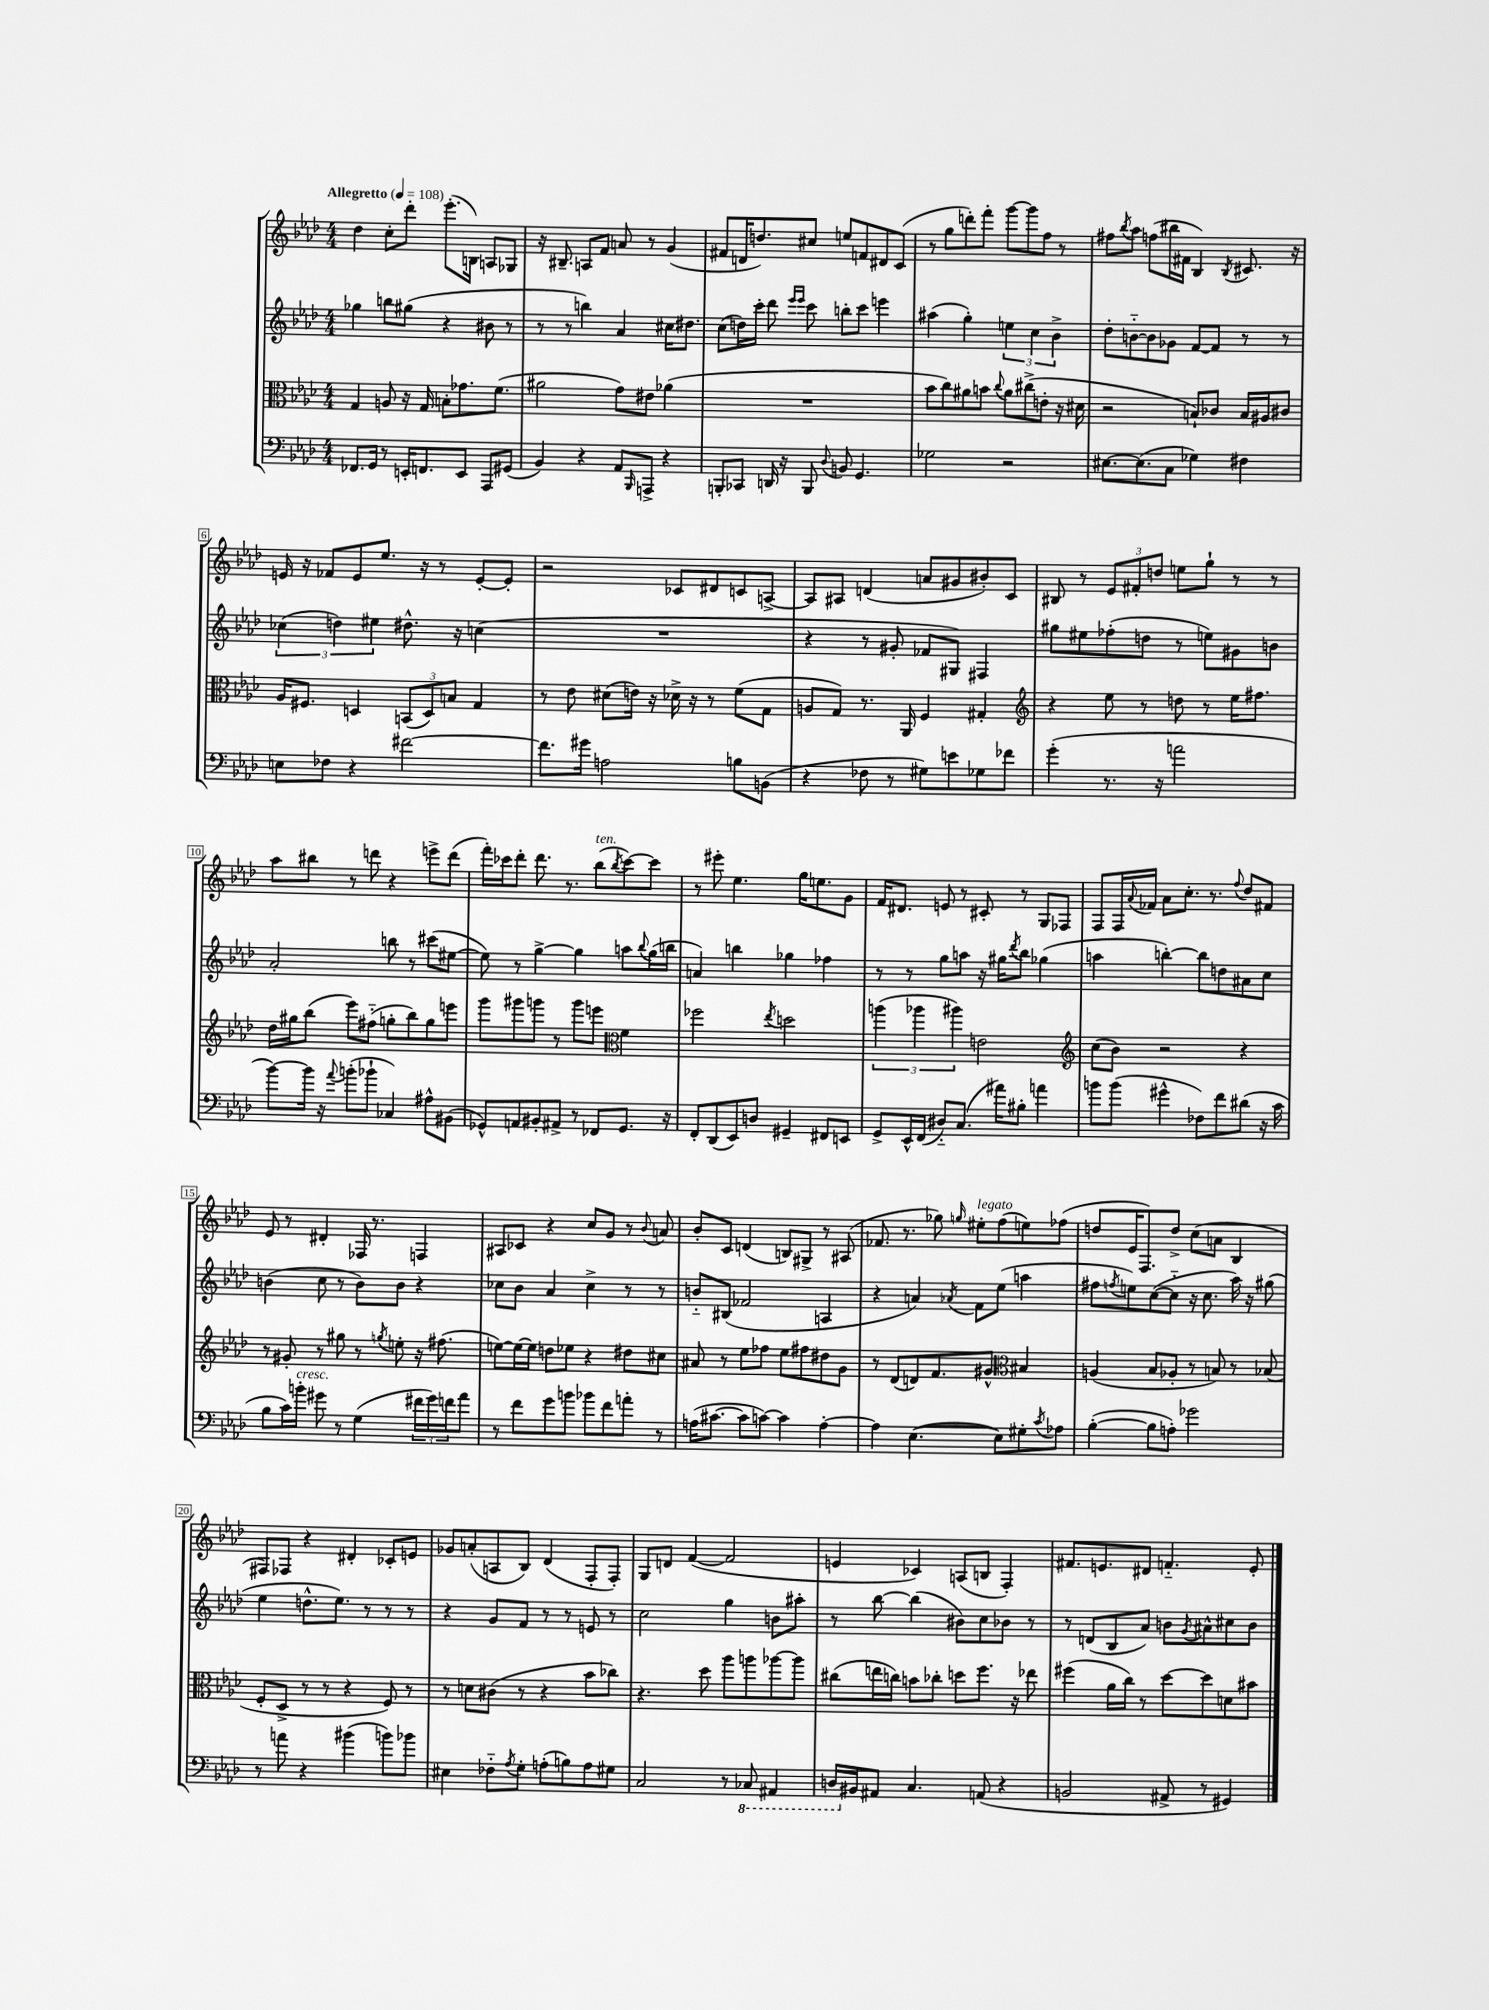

**kern	**kern	**kern	**kern
*part4	*part3	*part2	*part1
*staff4	*staff3	*staff2	*staff1
*clefF4	*clefC3	*clefG2	*clefG2
*k[b-e-a-d-]	*k[b-e-a-d-]	*k[b-e-a-d-]	*k[b-e-a-d-]
*M4/4	*M4/4	*M4/4	*M4/4
*MM108	*MM108	*MM108	*MM108
=1	=1	=1	=1
!	!	!	!LO:TX:a:B:t=Allegretto
8.FF-X/L	4G/	4gg-X\	4dd-\
16GG/Jk	.	.	.
8r	8An/	8bbn\L	8cc'\L
16EEn'/KL	16r	(8gg#X\J	8ddd-'\J
8.FFn/	16G/	.	.
.	8Bn'\L	4r	(8.eee-'\L
8EE/J	8.g-X\	.	.
.	.	.	16Bn\Jk)
8AAA-/L	.	8b#X\	8An/L
.	(8.f\J	.	.
(8GG#X/J	.	8r	8G-X/J
=2	=2	=2	=2
4BB-/)	2a#X\	8r	16r
.	.	.	8.B#X~/
.	.	8r	.
4r	.	4bbn\)	8An/L
.	.	.	8f/J
8AA-/L	8g\L)	4a-/	8an/
16qqBBB-/	.	.	.
8AAAn^/J	8e#X\J	.	8r
4r	(4a-X\	16cc#X\KL	(4g/
.	.	8.dd#X\J	.
=3	=3	=3	=3
8BBBn'/L	1r	(8cc\L	8f#X/L
8CC-X/J	.	16ddn\L)	16dn/K
.	.	16ccc'\JJ	8.ddn/)
16DDn/	.	8ddd-\	.
16r	.	.	.
.	.	16qqeee-/LL	.
.	.	16qqeee-/JJ	.
8BBB/	.	8ccc\	8cc#X/J
8qqD-/	.	.	.
8BBn/	.	8bbn'\L	8een/L
4.GG/	.	8ccc\J	8fn/
.	.	4eeen\	8d#X/
.	.	.	(8c/J
=4	=4	=4	=4
2G-X\	8b-\L	(4aa#X\	8r
.	8cc\)	.	8gg\L
.	8a#X\	4gg'\)	8dddn'\)
.	8bn\J	.	8fff'\J
.	8qqcc/	.	.
2r	8a#\L	6een\	[8ggg\L
.	(8cc#X^\	.	8ggg\]
.	.	6cc\	.
.	8en'\J	.	8ff\J
.	.	6b-^\	.
.	16r	.	8r
.	16d#X\	.	.
=5	=5	=5	=5
[8.E#X\L	2r	8dd-'\L	8ff#X\L
.	.	.	8qbb-/
.	.	[8bn\	8aa-\J
(8.E#\]	.	.	.
.	.	8b\]	(8ffn\L
8C\J	.	8g-X\J	16bb#X\L
.	.	.	16f#X\JJ
4G-X\)	8Bn`/L)	[8f/L	4B-/)
.	8c-X/J	8f/J]	.
.	.	.	8qB-/
4F#X\	16B/LL	8r	8.c#X/
.	16A#X/J	.	.
.	8c#X/J	8r	.
.	.	.	16r
!!LO:LB:g=z
=6	=6	=6	=6
8En\L	16A-/KL	(6cc-X\	16en/
.	8.F#X/J	.	16r
8F-X\J	.	.	8f-X/L
.	.	6ddn\)	.
4r	4Dn/	.	8e/
.	.	6ee#X\	.
.	.	.	8.ee-/J
[2f#X\	(12BBn/L	8.dd#X^^\	.
.	.	.	16r
.	12D/)	.	.
.	.	.	8r
.	12Bn/J	.	.
.	.	16r	.
.	4G/	(4ccn\	[8e'/L
.	.	.	8e'/J]
=7	=7	=7	=7
8.f#\L]	8r	1r	2r
.	8e-\	.	.
16g#X\Jk	.	.	.
2An\	(8d#X\L	.	.
.	16en\Jk)	.	.
.	16r	.	.
.	16d-X^\	.	8c-X/L
.	16r	.	.
.	8r	.	8d#X/
8Bn\L	(8f\L	.	8cn/
(8BBn\J	8G\J	.	[8An^/J
=8	=8	=8	=8
4r	8An/L	4r	8A/L]
.	8G/J)	.	8A#X/J
8F-X\	8.r	8r	(4dn/
8r	.	8g#X'/	.
.	16AA-/	.	.
8G#X\L)	4F/	8f-X/L	8an/L
8en\	.	8G#X/J)	8g#X/
8G-X\	4G#X'/	4F#X/	8b#X'/)
8f-X\J	.	.	8c/J
=9	=9	=9	=9
*	*clefG2	*	*
(4g'\	4r	8gg#X\L	8B#X/
.	.	8ee#X\	8r
8.r	8ee-\	(8ff-X'\	12e-/L
.	.	.	12f#X'/
.	8r	8ddn\J	.
.	.	.	12ddn/J
16r	.	.	.
2an\	8ddn\	8r	8een\L
.	8r	8een\L)	8gg`\J
.	16ee-\KL	8g#X\	8r
.	8.ff#X\J	.	.
.	.	8bn\J	8r
!!LO:LB:g=z
=10	=10	=10	=10
[8b-\L)	16dd-\LL	2a-'/	8aa-\L
.	16gg#X\J	.	.
16b-\Jk]	(8bb-\J	.	8bb#X\J
16r	.	.	.
8qqa-/	.	.	.
(8bn'\L	8eee-\L)	.	8r
8b-X`\J	(8ff#X\J	.	8dddn\
4C-X/)	8ggn'\L	8bbn\	4r
.	8bb-\)	8r	.
8A#X^^\L	8gg\	(8ccc#X\L	8eeen^\L
(8BB#X\J	8eeen\J	[8ee#X\J	(8ddd\J
=11	=11	=11	=11
8GG-X^^/L)	8ggg\L	8ee#\])	16fff'\LL)
.	.	.	16ccc-X\J
8AAn/	8ggg#X\	8r	8ddd-'\J
8BB#X'/	8gggn\J	[4gg^\	8.ddd-\
8AA#X^/J	8r	.	.
.	.	.	8.r
8r	8ggg\L	4gg\]	.
!	!	!	!LO:TX:a:i:t=ten.
8FF-X/L	8eeen\J	.	(8bb-\L
*	*clefC3	*	*
.	.	.	8qbb-/
8.GG-/J	4f\	8aan\L	[8ccc-\)
.	.	8qqbb-/	.
.	.	(16gg\L	8ccc-\J]
16r	.	16bbn\JJ	.
=12	=12	=12	=12
8FF'/L	2ff-X\	4an/)	8r
(8DD-/	.	.	8eee#X'\
8EE-/)	.	4bbn\	4.ee-\
8Dn/J	.	.	.
.	8qee-/	.	.
4GG#X~/	2ddn\	4gg-X\	.
.	.	.	16gg\KL
.	.	.	8.een\
8FF#X/L	.	4ff-X\	.
8EEn/J	.	.	8g\J
=13	=13	=13	=13
8GG^/L	(6aan\	8r	16f/KL
.	.	.	8.d#X/J
16EE-^^/L	.	8r	.
.	6aa-X\	.	.
(16FF/JJ	.	.	.
8D#X/L)	.	8gg\L	8en/
.	6aa#X\)	.	.
(8.C/J	.	8aan\J	8r
.	2en\	16r	8c#X'/
16a#X\KL)	.	16gg#X\KL	.
.	.	8qddd-/	.
8B#X'\J	.	8bb-\J	8r
4an\	.	(4gg-X\	8G/L
.	.	.	8F-X/J
=14	=14	=14	=14
*	*clefG2	*	*
8bn\L	(8cc\L	4aan\	8F/L
(8b\J	8b-\J)	.	16F/L
.	.	.	8qqa-/
.	.	.	16f-X/JJ
4g#X^^\	2r	[4bbn'\)	8a-\L
.	.	.	8.cc'\J
8F-X\L)	.	8bb\L]	.
.	.	.	8.r
8f\	.	8ddn\	.
.	.	.	8qqff/
(8d#X\J	4r	8a#X\	8dd-/L
16r	.	8cc\J	8f#X/J
16c\	.	.	.
!!LO:LB:g=z
=15	=15	=15	=15
8B-\L	8r	(4bn\	8e-/
16c\L)	8g#X'/	.	8r
!LO:TX:a:i:t=cresc.	!	!	!
16bn'\JJ	.	.	.
8g#X\	8r	8cc\	4d#X'/
8r	8gg#X\	8r	.
(4G\	8r	8b\L)	16F-X/
.	.	.	8.r
.	8qggn/	.	.
.	8een'\	8b\J	.
24f#X\LL	16r	4r	4Fn/
24g#\)	.	.	.
.	(8.ff#X\	.	.
24fn\J	.	.	.
8a-\J	.	.	.
=16	=16	=16	=16
8r	[8een\L)	8cc-X\L	8A#X/L
8f\L	16ee\L_	8b-\J	8c-X/J
.	16ee\JJ]	.	.
8g\	8ddn\L	4a-/	4r
8bn\J	8ee-X\J	.	.
8b-X\L	4r	4cc-^\	8cc/L
8f\	.	.	8g/J
8an'\J	8dd#X\L	8r	8r
.	.	.	8qqb-/
8r	8cc#X\J	8r	8an/
=17	=17	=17	=17
(16An\KL	8a#X/	8bn/L	8b-'/L
[8.c#X\J	.	.	.
.	8r	(8B#X/J	8c/J
8c#\L]	8ee-\L	2f-X/	(4dn/
[8cn\J)	8ff-X\J	.	.
4c\]	8ee-\L	.	8Bn/L)
.	8ff#X\	.	8G#X^/J
[4A'\	8dd#X\	4An/	8r
.	8g\J	.	(8A#X/
=18	=18	=18	=18
4A\]	8r	4r	8.f-X/
.	(8d-/L	.	.
.	.	.	8.r
([4.E-\	8dn/)	4an/)	.
.	8.f/	.	8gg-X\)
.	.	8qa-X/	16qqggn/
!	!	!	!LO:TX:a:i:t=legato
.	.	8f\L	8ee#X'\L
.	8.g#X^^/J	.	.
8E-\L])	.	(8ee-\J	(8ff\
*	*clefC3	*	*
8G#X'\	4B#X/	4aan\	8een\)
8qc/	.	.	.
8A-X\J	.	.	(8ff-X\J
=19	=19	=19	=19
([4B-'\	(4An/	8ff#X\L	8ddn/L
.	.	8qffn/	.
.	.	8een\)	16e-/K
.	.	.	8.F/)
8B-\L]	8B-/L	([8cc\	.
8An'\J)	8A-X'/J	8cc\J]	8dd^/J
2g-X\	8r	16r	(8cc\L
.	.	8.cc\	.
.	8Bn/)	.	8an\J
.	8r	16aa-\)	4B-/
.	.	16r	.
.	(8B-X/	(8gg#X\	.
!!LO:LB:g=z
=20	=20	=20	=20
8r	8F'/L	4ee-\	8F#X/L)
8an\	8D-^/J	.	8F-X/J
4r	8r	8.ddn^^\L	4r
.	8r	.	.
.	.	8.ee-\J)	.
(4b#X\	4r	.	4d#X'/
.	.	8r	.
8bn\L)	8F/)	8r	8c-X'/L
8b-X\J	8r	8r	8en/J
=21	=21	=21	=21
4E#X\	8r	4r	8g-X/L
.	8dn\L	.	(8an'/
8F-X\L	(8c#X\J	8g/L	8An/
8qA-/	.	.	.
8G'\J	8r	8f/J	8B-/J)
(8An'\L	4r	8r	(4d-/
8Bn\)	.	8r	.
8A\	8b-\L	8en/	8F'/L
8G#X\J	8cc-X\J)	8r	8F'/J)
=22	=22	=22	=22
2C/	4.r	2cc\	8G/L
.	.	.	8dn/J
.	.	.	([4f/
.	8dd-\	.	.
8r	8aa-\L	4gg\	2f/]
*8ba	*	*	*
8CC-X/	8aan\	.	.
4AAA#X/	[8aa-X\	8bn\L	.
.	8aa-\J]	8aa#X'\J	.
=23	=23	=23	=23
16DDn/LL	(8cc#X\L	8r	4en/
*X8ba	*	*	*
16BB#X/J	.	.	.
8AA#X/J	16een\L	[8bb-\	.
.	16ccn\JJ)	.	.
4.C/	8bn\L	(4bb-\]	4c-X/)
.	8cc-X'\J	.	.
.	8ddn\L	8b#X\L)	(8An/L
(8AAn/	8.ff\J	8cc\	8Bn/J
4r	.	8b-X\J	4F'/)
.	16r	.	.
.	8ee-X\	8r	.
=24	=24	=24	=24
2BBn/	(4ff#X\	8r	8.f#X/L
.	.	(8dn/L	.
.	.	.	8.en/
.	16a-\LL	8B-/	.
.	16cc\JJ)	.	.
.	8r	8a-/J)	8d#X/J
8AA#X^/	[8dd-\L	8bn\L	4.fn/
.	.	8qg/	.
8r	8dd-\]	8a#X^^\	.
4GG#X/)	8dn\	8cc#X\	.
.	8b#X\J	8b\J	8e'/
==	==	==	==
*-	*-	*-	*-
